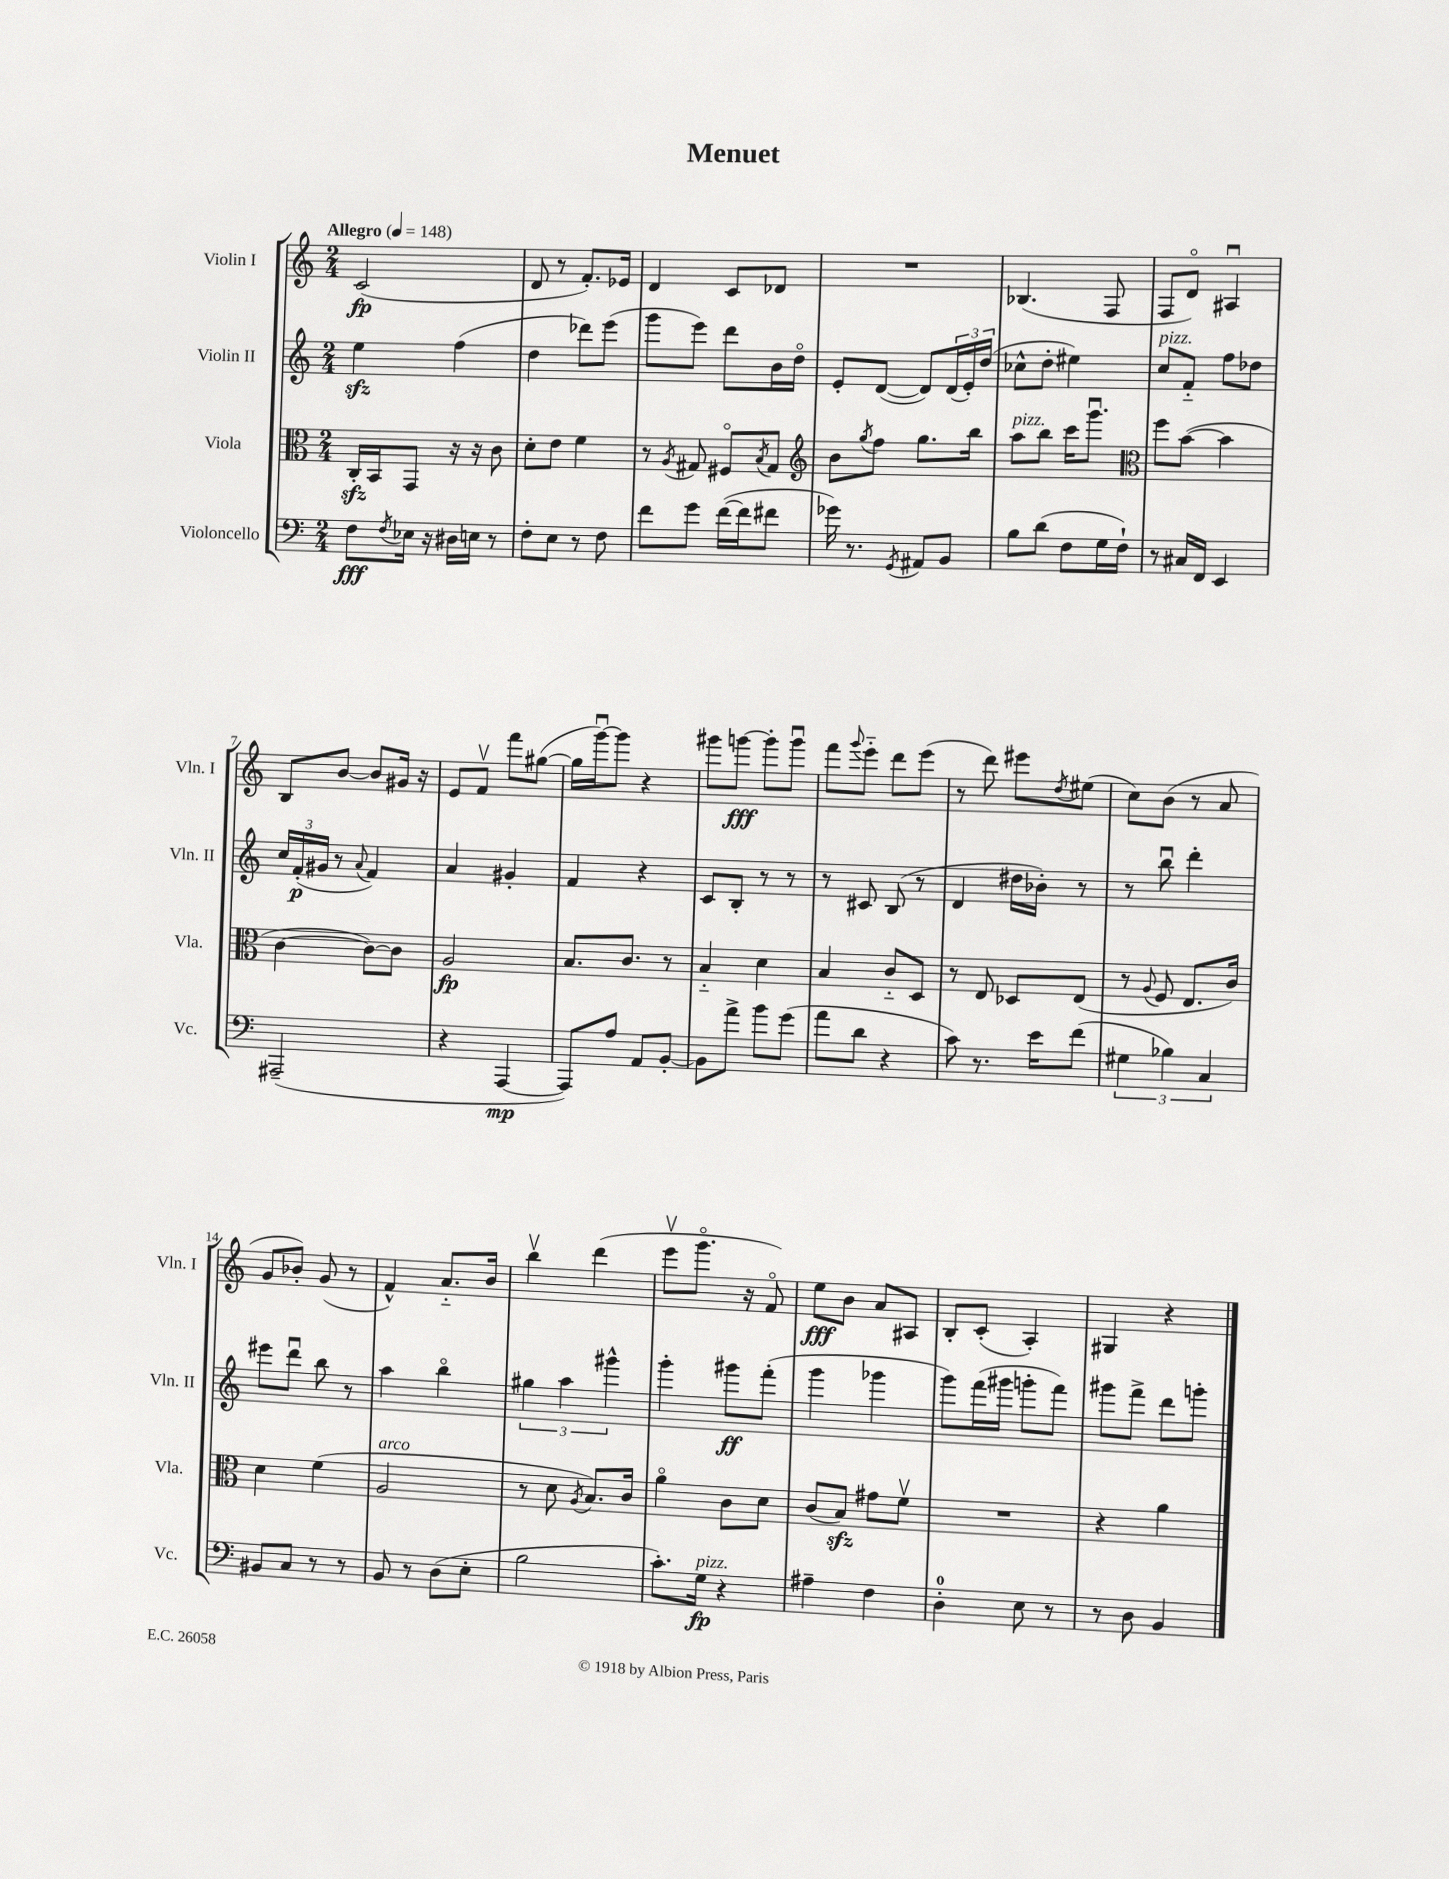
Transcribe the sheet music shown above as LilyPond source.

\header { title = "Menuet" }
<<
\new StaffGroup <<
\new Staff = "s0" \with { instrumentName = "Violin I" shortInstrumentName = "Vln. I" } {
    \clef treble \key c \major \numericTimeSignature \time 2/4 \tempo "Allegro" 4 = 148
    c'2\fp( |
    d'8 r8 f'8.-.) ees'16 |
    d'4 c'8 des'8 |
    R2 |
    bes4.( f8 |
    f8 d'8\flageolet) ais4\downbow |
    b8 b'8~ b'8 gis'16 r16 |
    e'8 f'8\upbow f'''8 gis''8~( |
    gis''16 g'''16~\downbow) g'''8 r4 |
    gis'''8 g'''8~\fff g'''8-. g'''8\downbow |
    f'''8 \appoggiatura { g'''8 } e'''8-_ d'''8 e'''8( |
    r8 d'''8) eis'''8 \acciaccatura { d''8 } eis''8( |
    c''8) b'8( r8 a'8 |
    g'8 bes'8-.) g'8( r8 |
    f'4-^) a'8.-_ b'16 |
    b''4\upbow d'''4( |
    e'''8\upbow g'''8.\flageolet r16 f'8\flageolet) |
    e''8\fff b'8 a'8 ais8 |
    b8-. c'8-.( a4-.) |
    gis4 r4 \bar "|." |
}
\new Staff = "s1" \with { instrumentName = "Violin II" shortInstrumentName = "Vln. II" } {
    \clef treble \key c \major \numericTimeSignature \time 2/4
    e''4\sfz f''4( |
    d''4 des'''8) e'''8( |
    g'''8 e'''8) d'''8 b'16 d''16\flageolet |
    e'8-. d'8~( d'8) \tuplet 3/2 { d'16( e'16-.) d''16( } |
    ces''8-^ d''8-. eis''4) |
    c''8^\markup { \italic "pizz." } f'8-_ f''8 des''8 |
    \tuplet 3/2 { c''16 f'16-.\p( gis'16 } r8 \appoggiatura { a'8 } f'4) |
    a'4 gis'4-. |
    f'4 r4 |
    c'8 b8-. r8 r8 |
    r8 cis'8 b8( r8 |
    d'4 dis''16 bes'16-.) r8 |
    r8 b''8\downbow d'''4-. |
    eis'''8 d'''8\downbow b''8 r8 |
    a''4 b''4\flageolet |
    \tuplet 3/2 { gis''4 a''4 gis'''4-^ } |
    g'''4-. gis'''8\ff f'''8-.( |
    g'''4 ges'''4 |
    g'''8) f'''16( gis'''16 g'''8-. f'''8) |
    gis'''8 f'''8-> d'''8 g'''8-. \bar "|." |
}
\new Staff = "s2" \with { instrumentName = "Viola" shortInstrumentName = "Vla." } {
    \clef alto \key c \major \numericTimeSignature \time 2/4
    c16-.\sfz b,16 g,8 r16 r16 c'8 |
    d'8-. e'8 f'4 |
    r8 \acciaccatura { a8 } gis8 fis8\flageolet \acciaccatura { b8 } gis8 |
    \clef treble b'8 \acciaccatura { g''8 } f''8 g''8. b''16 |
    a''8^\markup { \italic "pizz." } b''8 c'''16 g'''8.\downbow |
    \clef alto f''8 b'8~( b'4 |
    c'4~ c'8~) c'8 |
    a2\fp |
    b8. c'8. r8 |
    b4-_ d'4 |
    b4 c'8-_ d8 |
    r8 e8 des8 e8( |
    r8 \appoggiatura { a8 } f8 e8. c'16) |
    d'4 f'4( |
    a2^\markup { \italic "arco" } |
    r8 d'8 \acciaccatura { a8 } b8.) c'16 |
    a'4\flageolet c'8 d'8 |
    c'8( b8\sfz) gis'8 f'8\upbow |
    R2 |
    r4 a'4 \bar "|." |
}
\new Staff = "s3" \with { instrumentName = "Violoncello" shortInstrumentName = "Vc." } {
    \clef bass \key c \major \numericTimeSignature \time 2/4
    f8\fff \acciaccatura { f8 } ees16 r16 dis16 e16 r8 |
    f8-. e8 r8 f8 |
    f'8 g'8 f'16~( f'16 fis'8 |
    ges'16) r8. \acciaccatura { g,8 } ais,8 b,8 |
    b8 d'8( f8 g16 f16-!) |
    r8 cis16 f,16 e,4 |
    ais,,2--( |
    r4 a,,4~\mp |
    a,,8) a8 a,8 b,8~-. |
    b,8 a'8-> b'8 g'8( |
    a'8 d'8 r4 |
    c'8) r8. e'16 f'8( |
    \tuplet 3/2 { gis4 bes4) c4 } |
    bis,8 c8 r8 r8 |
    b,8 r8 d8( e8-. |
    b2 |
    c'8.-.) g16\fp^\markup { \italic "pizz." } r4 |
    ais4-- f4 |
    d4-0-. e8 r8 |
    r8 d8 b,4 \bar "|." |
}
>>
>>
